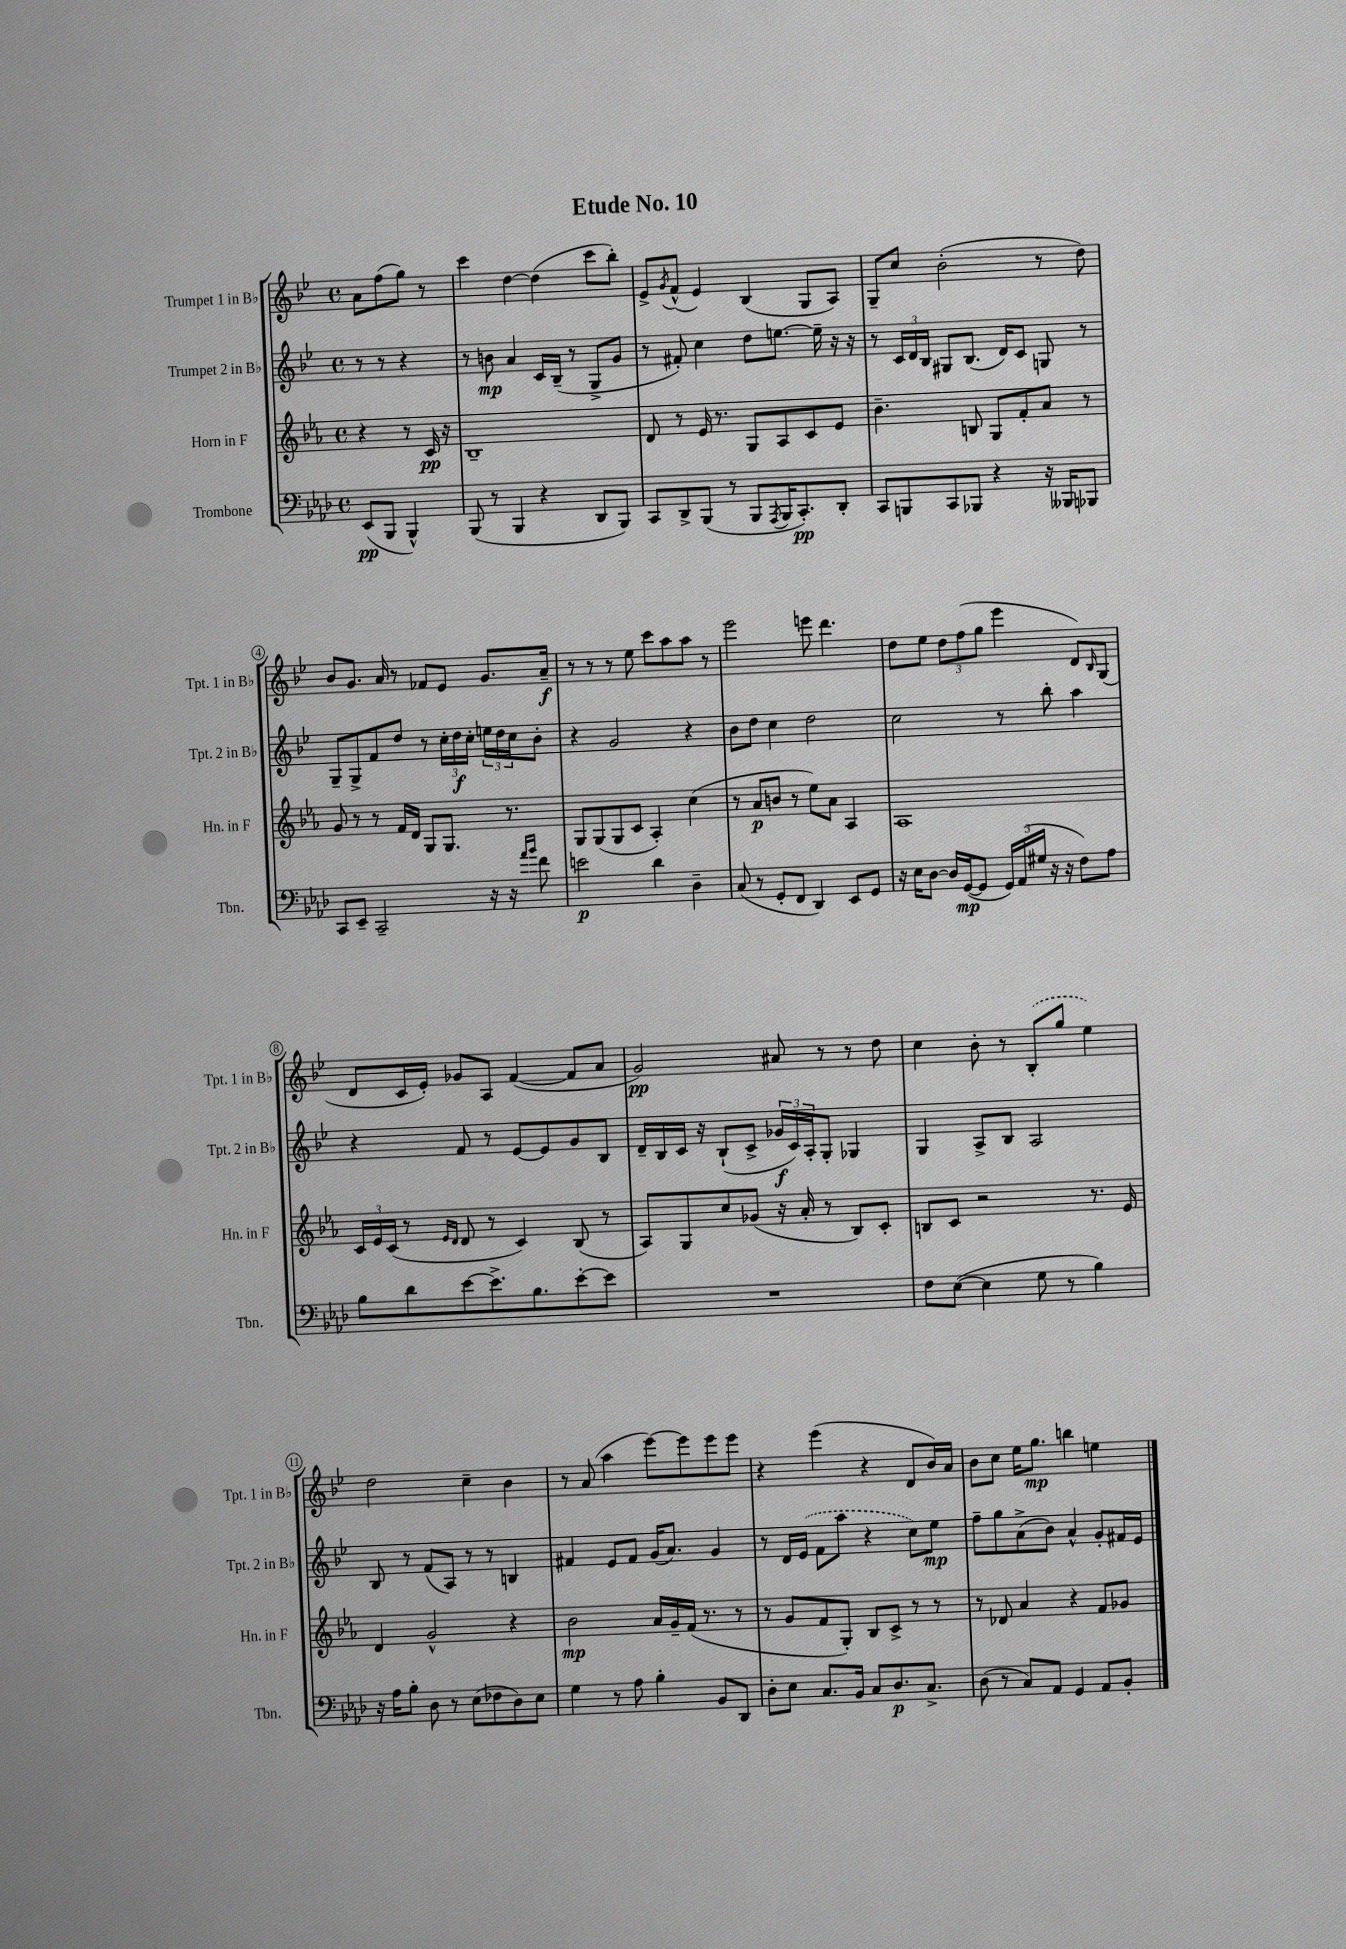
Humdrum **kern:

**kern	**dynam	**kern	**dynam	**kern	**dynam	**kern	**dynam
*part4	*part4	*part3	*part3	*part2	*part2	*part1	*part1
*staff4	*staff4	*staff3	*staff3	*staff2	*staff2	*staff1	*staff1
*I"Trombone	*	*I"Horn in F	*	*I"Trumpet 2 in B♭	*	*I"Trumpet 1 in B♭	*
*I'Tbn.	*	*I'Hn. in F	*	*I'Tpt. 2 in B♭	*	*I'Tpt. 1 in B♭	*
*clefF4	*	*clefG2	*	*clefG2	*	*clefG2	*
*k[b-e-a-d-]	*	*k[b-e-a-]	*	*k[b-e-]	*	*k[b-e-]	*
*M4/4	*	*M4/4	*	*M4/4	*	*M4/4	*
*met(c)	*	*met(c)	*	*met(c)	*	*met(c)	*
=	=	=	=	=	=	=	=
(8EE-/L	pp	4r	.	8r	.	8a\L	.
8BBB-/J	.	.	.	8r	.	(8ff\	.
4BBB-^^/)	.	8r	.	4r	.	8gg\J)	.
.	.	16c/	pp	.	.	8r	.
.	.	16r	.	.	.	.	.
=1	=1	=1	=1	=1	=1	=1	=1
(8BBB-/	.	1B-~	.	8r	.	4ccc\	.
8r	.	.	.	8bn\	mp	.	.
4BBB-/	.	.	.	4a/	.	[4dd\	.
4r	.	.	.	16c/LL	.	(4dd\]	.
.	.	.	.	(16B-~/JJ	.	.	.
.	.	.	.	8r	.	.	.
8DD-/L	.	.	.	8G^/L	.	8ccc\L	.
8BBB-/J)	.	.	.	8g/J	.	8bb-'\J)	.
=2	=2	=2	=2	=2	=2	=2	=2
8CC/L	.	8d/	.	8r	.	8e-^/L	.
.	.	.	.	.	.	8qg/	.
8DD-^/	.	8r	.	8f#X'/)	.	(8f^^/J	.
(8BBB-/J	.	16e-/	.	4cc\	.	4e-/)	.
.	.	8.r	.	.	.	.	.
8r	.	.	.	.	.	.	.
8BBB-/L	.	8G/L	.	8dd\L	.	(4B-/	.
8qAAA-/	.	.	.	.	.	.	.
16BBB-/K	.	8A-/	.	[8.een\J	.	.	.
8.CC'/)	pp	.	.	.	.	.	.
.	.	8c/	.	.	.	8G/L	.
.	.	.	.	16ee~\]	.	.	.
8DD-'/J	.	8e-/J	.	16r	.	8A/J)	.
.	.	.	.	16r	.	.	.
=3	=3	=3	=3	=3	=3	=3	=3
8CC/L	.	4.b-~\	.	8r	.	8G~/L	.
8BBBn/	.	.	.	24c/LL	.	8cc/J	.
.	.	.	.	24d/	.	.	.
.	.	.	.	24B-/JJ	.	.	.
8CC/	.	.	.	8G#X/L	.	(2b-'\	.
8BBB-X/J	.	8Bn/	.	(8.B-/J	.	.	.
4r	.	8G/L	.	.	.	.	.
.	.	.	.	16d/KL)	.	.	.
.	.	8f'/	.	8c/J	.	.	.
16r	.	8a-/J	.	8Gn/	.	8r	.
16BBB--X/KL	.	.	.	.	.	.	.
8BBB-X/J	.	8r	.	8r	.	8dd\)	.
!!LO:LB:g=z
=4	=4	=4	=4	=4	=4	=4	=4
8CC/L	.	8g/	.	8G~/L	.	8b-/L	.
8EE-~/J	.	8r	.	8G^/	.	8.g/J	.
2CC~/	.	8r	.	8f/	.	.	.
.	.	.	.	.	.	16a/	.
.	.	16f/LL	.	8dd/J	.	8r	.
.	.	16d/JJ	.	.	.	.	.
.	.	8G/L	.	8r	.	8f-X/L	.
.	.	8.G/J	.	24cc'\LL	.	8e-/J	.
.	.	.	.	24dd\	f	.	.
.	.	.	.	24cc'\JJ	.	.	.
16r	.	.	.	24een\LL	.	8.g/L	.
.	.	.	.	24dd\	.	.	.
16r	.	8.r	.	.	.	.	.
.	.	.	.	24cc\J	.	.	.
16qqa-/LL	.	.	.	.	.	.	.
16qqb-/JJ	.	.	.	.	.	.	.
8f\	.	.	.	8b-'\J	.	.	.
.	.	.	.	.	.	16a~/Jk	f
=5	=5	=5	=5	=5	=5	=5	=5
2en\	p	8G/L	.	4r	.	8r	.
.	.	(8G/	.	.	.	8r	.
.	.	8G/	.	2g/	.	8r	.
.	.	8c/J	.	.	.	8ee-\	.
4d-\	.	4A-'/)	.	.	.	8ccc\L	.
.	.	.	.	.	.	8aa\	.
4D-~\	.	(4cc\	.	4r	.	8aa\J	.
.	.	.	.	.	.	8r	.
=6	=6	=6	=6	=6	=6	=6	=6
(8C/	.	8r	.	8b-\L	.	2eee-\	.
8r	.	8a-/L	p	8dd\J	.	.	.
8GG'/L	.	8bn/J	.	4cc\	.	.	.
8FF/J	.	8r	.	.	.	.	.
4DD-/)	.	8ee-\L)	.	2dd\	.	8eeen\	.
.	.	8a-\J	.	.	.	4.ddd\	.
8EE-/L	.	4A-/	.	.	.	.	.
8GG/J	.	.	.	.	.	.	.
=7	=7	=7	=7	=7	=7	=7	=7
16r	.	1A-	.	2cc\	.	8dd\L	.
16E-\KL	.	.	.	.	.	.	.
[8D-\J	.	.	.	.	.	8ee-\J	.
16D-/LL]	.	.	.	.	.	12dd\L	.
([16GG/J	mp	.	.	.	.	.	.
.	.	.	.	.	.	(12ff\	.
8GG/J]	.	.	.	.	.	.	.
.	.	.	.	.	.	12gg\J	.
24GG/LL)	.	.	.	8r	.	4eee-\	.
(24AA-/	.	.	.	.	.	.	.
24G#X/JJ	.	.	.	.	.	.	.
16r	.	.	.	8bb-'\	.	.	.
16r	.	.	.	.	.	.	.
8F\L)	.	.	.	4aa\	.	8d/L)	.
.	.	.	.	.	.	16qqB-/	.
8A-\J	.	.	.	.	.	(8G/J	.
!!LO:LB:g=z
=8	=8	=8	=8	=8	=8	=8	=8
8B-\L	.	24c/LL	.	4r	.	8d/L	.
.	.	24e-/	.	.	.	.	.
.	.	(24c/JJ	.	.	.	.	.
8d-\	.	8r	.	.	.	16c/L	.
.	.	.	.	.	.	16e-'/JJ)	.
.	.	16qqe-/LL	.	.	.	.	.
.	.	16qqd/JJ	.	.	.	.	.
[8e-\	.	8d/	.	8f/	.	8g-X/L	.
8.e-^\]	.	8r	.	8r	.	8A/J	.
.	.	4c/)	.	[8e-/L	.	([4f/	.
8.B-\	.	.	.	.	.	.	.
.	.	.	.	8e-/]	.	.	.
[8e-'\	.	(8B-/	.	8g/	.	8f/L]	.
8e-\J]	.	8r	.	8B-/J	.	8a/J	.
=9	=9	=9	=9	=9	=9	=9	=9
1r	.	8A-/L)	.	16d~/LL	.	2g/)	pp
.	.	.	.	16B-/	.	.	.
.	.	8G/	.	16c/JJ	.	.	.
.	.	.	.	16r	.	.	.
.	.	8cc/	.	(8B-`/L	.	.	.
.	.	(8g-X/J	.	8c^/J	.	.	.
.	.	16r	.	24g-X/LL	f	8a#X/	.
.	.	.	.	24c/)	.	.	.
.	.	16a-'/	.	.	.	.	.
.	.	.	.	24A'/J	.	.	.
.	.	8r	.	8G'/J	.	8r	.
.	.	8B-/L)	.	4G-X/	.	8r	.
.	.	8c'/J	.	.	.	8dd\	.
=10	=10	=10	=10	=10	=10	=10	=10
8F\L	.	8Bn/L	.	4G/	.	4cc\	.
([8E-\J	.	8c/J	.	.	.	.	.
4E-\]	.	2r	.	8A^/L	.	8b-'\	.
.	.	.	.	8B-/J	.	8r	.
8G\	.	.	.	2A/	.	(8B-'/L	.
8r	.	.	.	.	.	8gg/J	.
4B-\)	.	8.r	.	.	.	4ee-\)	.
.	.	16e-/	.	.	.	.	.
!!LO:LB:g=z
=11	=11	=11	=11	=11	=11	=11	=11
16r	.	4d/	.	8B-/	.	2dd\	.
16A-\KL	.	.	.	.	.	.	.
8B-'\J	.	.	.	8r	.	.	.
8D-\	.	2g^^/	.	(8f/L	.	.	.
8r	.	.	.	8A/J)	.	.	.
(8E-\L	.	.	.	8r	.	4cc~\	.
8F-X\	.	.	.	8r	.	.	.
8D-\)	.	4r	.	4Bn/	.	4b-\	.
8E-\J	.	.	.	.	.	.	.
=12	=12	=12	=12	=12	=12	=12	=12
4G\	.	2b-\	mp	4f#X/	.	8r	.
.	.	.	.	.	.	(8a/	.
8r	.	.	.	8e-/L	.	4aa\	.
8A-\	.	.	.	8f#/J	.	.	.
4B-'\	.	16a-/LL	.	(16g/KL	.	[8eee-\L)	.
.	.	16g~/	.	8.a/J)	.	.	.
.	.	(16f/JJ	.	.	.	8eee-\]	.
.	.	8.r	.	.	.	.	.
8BB-/L	.	.	.	4g/	.	8eee-\	.
8DD-/J	.	8r	.	.	.	8eee-\J	.
=13	=13	=13	=13	=13	=13	=13	=13
8D-'\L	.	8r	.	8r	.	4r	.
8E-\J	.	8g/L	.	16d/LL	.	.	.
.	.	.	.	(16e-/JJ	.	.	.
8.C/L	.	8f/	.	8f\L	.	(4eee-\	.
.	.	8G'/J)	.	8aa\J	.	.	.
16BB-/Jk	.	.	.	.	.	.	.
8C/L	.	8B-/L	.	4r	.	4r	.
8.D-/	p	8c^/J	.	.	.	.	.
.	.	8r	.	8cc\L)	.	8d/L	.
8.C^/J	.	.	.	.	.	.	.
.	.	8r	.	8ee-\J	mp	16b-/L)	.
.	.	.	.	.	.	16a/JJ	.
=14	=14	=14	=14	=14	=14	=14	=14
(8D-\	.	8r	.	8ff~\L	.	8b-\L	.
8r	.	8d-X/	.	8gg\	.	8cc\J	.
8C/L)	.	4a-/	.	(8a^\	.	16ee-\KL	.
.	.	.	.	.	.	8.gg\J	mp
8AA-/J	.	.	.	8b-\J)	.	.	.
4GG/	.	4r	.	4a^^/	.	4bbn\	.
8AA-/L	.	8f/L	.	8g'/L	.	4een\	.
8BB-'/J	.	8g-X/J	.	16f#X/L	.	.	.
.	.	.	.	16e-/JJ	.	.	.
==	==	==	==	==	==	==	==
*-	*-	*-	*-	*-	*-	*-	*-
